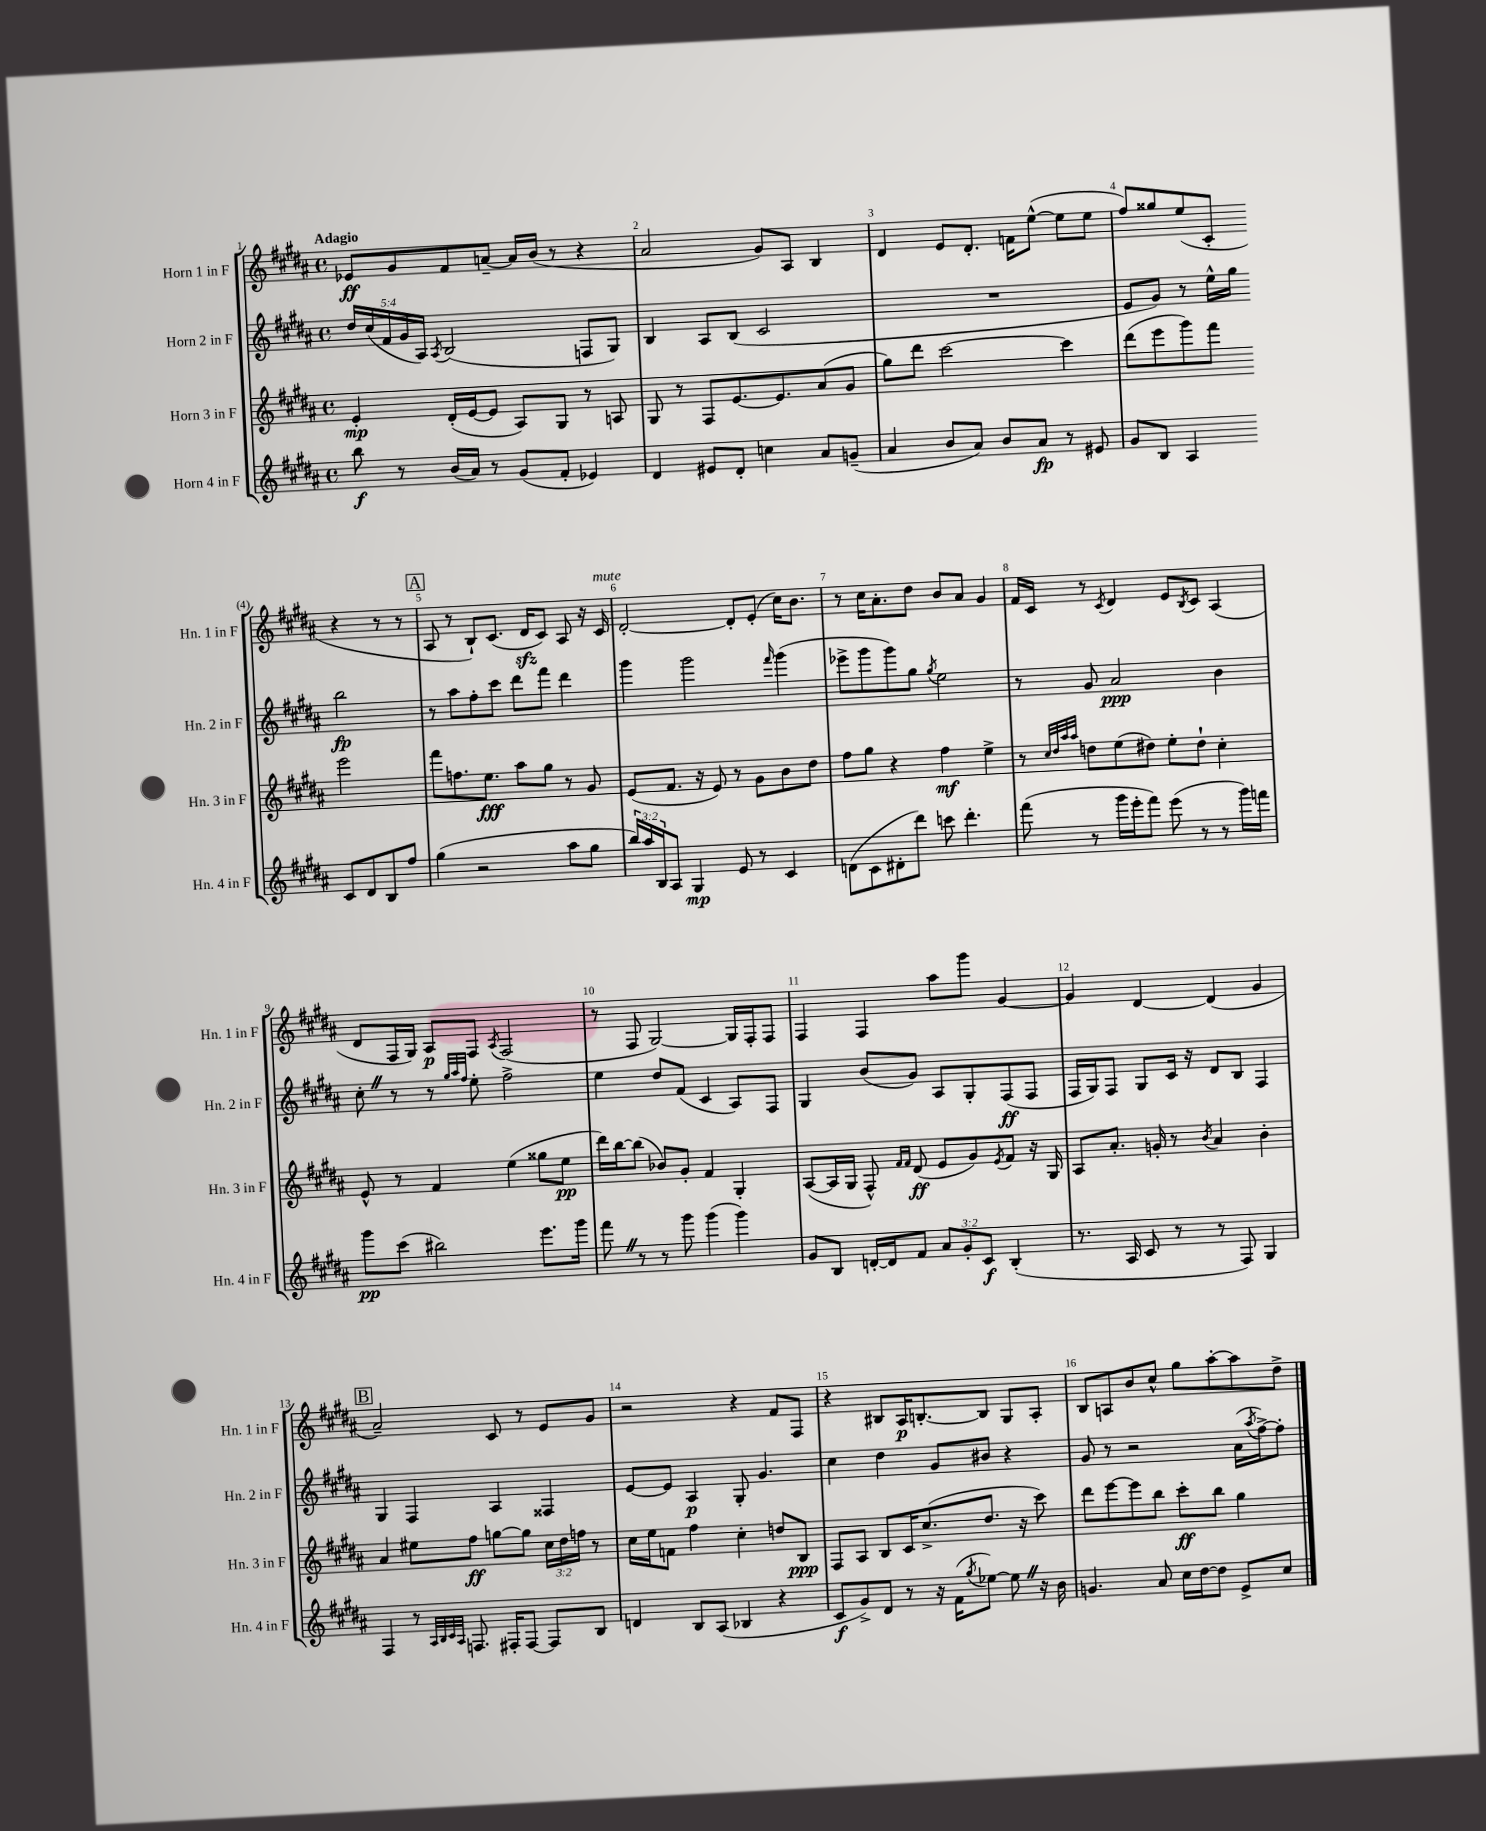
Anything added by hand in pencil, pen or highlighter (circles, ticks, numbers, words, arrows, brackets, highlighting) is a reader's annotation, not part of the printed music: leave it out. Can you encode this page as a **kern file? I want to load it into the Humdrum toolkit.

**kern	**kern	**kern	**kern
*staff4	*staff3	*staff2	*staff1
*clefG2	*clefG2	*clefG2	*clefG2
*k[f#c#g#d#a#]	*k[f#c#g#d#a#]	*k[f#c#g#d#a#]	*k[f#c#g#d#a#]
*M4/4	*M4/4	*M4/4	*M4/4
*met(c)	*met(c)	*met(c)	*met(c)
8bb	4e'	20dd#	8e-
.	.	(20cc#	.
.	.	20f#	.
8r	.	.	8g#
.	.	20g#	.
.	.	20A#)	.
.	.	8qA#	.
(16b	(16d#'	(2B	8f#
16a#)	[16e	.	.
8r	8e]	.	[8a~
(8g#	8A#)	.	16a]
.	.	.	(16b
8f#'	8G#	.	8r
4e-)	8r	8F	4r
.	8A	8G#)	.
=	=	=	=
4d#	8G#	4B	2a#
.	8r	.	.
8e#	8F#	8A#	.
8d#'	[8.e	(8B	.
4cc	.	2c#	8g#)
.	8.e]	.	.
.	.	.	8A#
8a#	(8a#	.	4B
(8g~	8g#	.	.
=	=	=	=
4a#	8gg#)	1r	4d#
.	8ddd#	.	.
8b	[2ccc#	.	8e
8a#)	.	.	8.d#'
8b	.	.	.
.	.	.	16f
8a#	.	.	([8ee^^
8r	4ccc#]	.	8ee]
8e#	.	.	8ee
=	=	=	=
8g#	(8ddd#	8e	8ff#)
8B	8eee	8g#)	8gg##
4A#	8ggg#)	8r	(8ee
.	8fff#	16ee^^	8c#'
.	.	16gg#	.
8c#	2eee	2bb	4r
8d#	.	.	.
8B	.	.	8r
8ff#	.	.	8r
=	=	=	=
(4gg#	8fff#	8r	8A#
.	8.ff	8aa#	8r
2r	.	8ff#'	8B`)
.	8.ee	.	.
.	.	8ccc#	(8.c#
.	8aa#	8ddd#	.
.	.	.	16d#
.	8gg#	8fff#	8c#)
8aa#	8r	4ddd#	8A#
8gg#	8g#	.	16r
.	.	.	16c#
=	=	=	=
24bb)	(8e	4ggg#	[2d#'
24aa#	.	.	.
24B	.	.	.
8A#	8.f#	.	.
4G#	.	2ggg#	.
.	16r	.	.
.	8e)	.	.
8e	8r	.	8d#']
8r	8g#	.	(8e'
.	.	16qqfff#	.
4c#	8b	(4ggg#	16cc#)
.	.	.	8.b
.	8dd#	.	.
=	=	=	=
(8d	8ff#	8eee-^	8r
8c#	8gg#	8ggg#	16cc#
.	.	.	8.a#'
8d#'	4r	8ggg#)	.
8ddd#)	.	8gg#	8dd#
.	.	8qgg#	.
8ccc	4ff#	2ee	8b
4.ddd#'	.	.	8a#
.	4ee^	.	4g#
=	=	=	=
(8fff#	8r	8r	16f#
.	.	.	16c#
.	32qqcc#	.	.
.	32qqdd#	.	.
.	32qqaa#	.	.
.	32qqaa#	.	.
8r	8dd	8g#	8r
.	.	.	8qc#
16ggg#	(8ee	2a#	4d#
16eee'	.	.	.
8fff#)	8dd#)	.	.
(8eee	8ee'	.	8e
.	.	.	8qB
8r	8dd#`	.	8c#
8r	4cc#'	4b	(4A#
16ggg#)	.	.	.
16fff	.	.	.
=	=	=	=
8ggg#	8e^^	8cc#'	8d#
(8ccc#	8r	8r	16F#
.	.	.	16G#)
2bb#)	4f#	8r	8A#
.	.	32qqgg#	.
.	.	32qqaa#	.
.	.	32qqff#	.
.	.	8ee'	8F#
.	.	.	8qA#
.	(4ee	2ff#^	(2F#
8.eee	8gg##	.	.
.	8ee	.	.
16ggg#	.	.	.
=	=	=	=
8fff#	16ddd#)	4ee	8r
.	[16bb	.	.
8r	(8bb]	.	8F#
8r	8b-)	8dd#	[2G#)
8ggg#	8g#'	(8f#	.
(4ggg#	4f#	4c#	.
4ggg#)	4G#'	8A#)	16G#]
.	.	.	16F#'
.	.	8F#	8F#
=	=	=	=
8g#	([8A#	4G#	4F#
8B	16A#]	.	.
.	16G#	.	.
[16d'	8F#^^)	(8b	4F#
16d]	.	.	.
.	16qqf#	.	.
.	16qqf#	.	.
8f#	(8d#	8g#)	.
12a#	8e	8A#	8aa#
12g#'	.	.	.
.	8g#)	8G#'	8ggg#
12c#	.	.	.
.	8qe	.	.
(4B'	8f#	(8F#	[4g#
.	16r	8F#	.
.	16G#	.	.
=	=	=	=
8.r	8A#	16F#	4g#]
.	.	16G#)	.
.	8.a#'	8F#	.
16A#	.	.	.
8c#	.	8G#	[4d#
.	16g'	.	.
8r	8r	16c#	.
.	.	16r	.
.	8qb	.	.
8r	4a#	8d#	(4d#]
8F#)	.	8B	.
4G#	4b'	4F#	4g#
=	=	=	=
4F#	4a#	4G#	2a#~)
8r	8ee#	4F#	.
32qqA#	.	.	.
32qqB	.	.	.
32qqc#	.	.	.
32qqA#	.	.	.
8.F	8ff#	.	.
.	[8gg	4A#	8c#
16F#'	.	.	.
[8F#	8gg]	.	8r
8F#]	24cc#	4F##	8e
.	24dd#	.	.
.	24ff	.	.
8B	8r	.	8g#
=	=	=	=
4d	16cc#	[8e	2r
.	16ee	.	.
.	8f	8e]	.
8B	4ff#	4A#	.
(8A#	.	.	.
4B-	4cc#'	8G#'	4r
.	.	4.g#	.
4r	8dd	.	8f#
.	8B	.	8F#
=	=	=	=
8c#	8F#	4cc#	4r
8g#^)	8A#	.	.
8d#	8B	4dd#	8B#
8r	16c#	.	16A#
.	(8.cc#^	.	[8.B'
16r	.	8g#	.
(16f#	.	.	.
8qgg#	.	.	.
[8ee-)	8.dd#	8b#	8B]
8ee-]	.	4r	8G#
.	16r	.	.
16r	8ccc#)	.	8A#'
16b	.	.	.
=	=	=	=
4.g	8ddd#	8g#	8B
.	[8eee	8r	8A
.	8eee]	2r	8b
8a#	8bb	.	8cc#^^
16cc#	8ccc#'	.	8gg#
[16dd#	.	.	.
8dd#]	8bb	.	[8aa#'
8e^	4gg#	(16a#	8aa#]
.	.	8qaa#	.
.	.	[16ff#^)	.
8cc#	.	8ff#']	8dd#^
==	==	==	==
*-	*-	*-	*-
